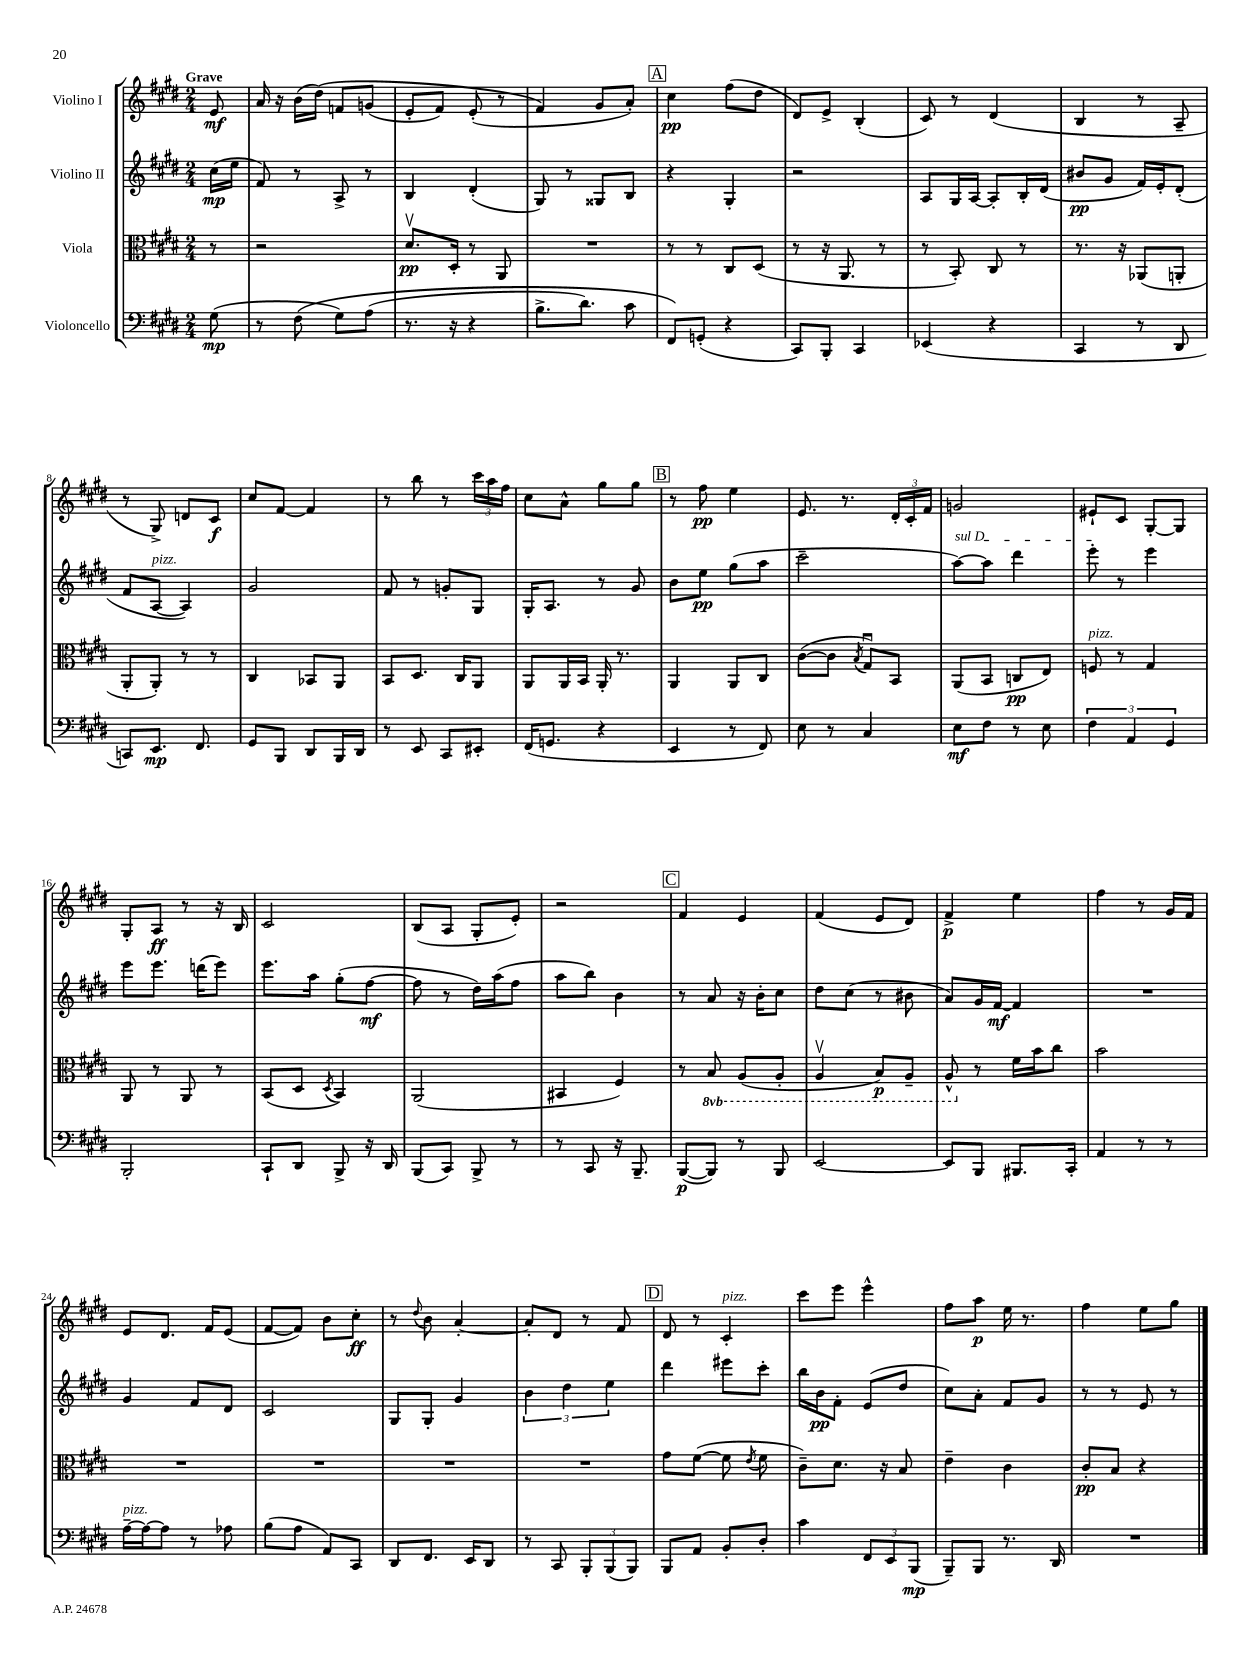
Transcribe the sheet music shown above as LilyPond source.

<<
\new StaffGroup <<
\new Staff = "s0" \with { instrumentName = "Violino I" } {
    \clef treble \key e \major \numericTimeSignature \time 2/4 \partial 8 \tempo "Grave"
    \autoBeamOff e'8\mf |
    a'16 r16 b'16[( dis''16])\( f'8[ g'8]( |
    e'8[-. fis'8]) e'8-.( r8 |
    fis'4\) gis'8[ a'8]-.) |
    \mark \markup { \box "A" } cis''4\pp fis''8[( dis''8] |
    dis'8[) e'8]-> b4-.( |
    cis'8) r8 dis'4( |
    b4 r8 a8-- |
    r8 gis8->) d'8[ cis'8]\f |
    cis''8[ fis'8]~ fis'4 |
    r8 b''8 r8 \tuplet 3/2 { cis'''16[ a''16 fis''16] } |
    cis''8[ a'8]-^ gis''8[ gis''8] |
    \mark \markup { \box "B" } r8 fis''8\pp e''4 |
    e'8. r8. \tuplet 3/2 { dis'16[-. cis'16-. fis'16] } |
    g'2 |
    eis'8[-! cis'8] gis8[~-. gis8] |
    gis8[-. a8]\ff r8 r16 b16 |
    cis'2 |
    b8[( a8] gis8[-. e'8]-.) |
    r2 |
    \mark \markup { \box "C" } fis'4 e'4 |
    fis'4( e'8[ dis'8]) |
    fis'4->\p e''4 |
    fis''4 r8 gis'16[ fis'16] |
    e'8[ dis'8.] fis'16[ e'8]( |
    fis'8[~ fis'8]) b'8[ cis''8]-.\ff |
    r8 \appoggiatura { dis''8 } b'8 a'4~-. |
    a'8[-. dis'8] r8 fis'8 |
    \mark \markup { \box "D" } dis'8 r8 cis'4-.^\markup { \italic "pizz." } |
    cis'''8[ e'''8] e'''4-^ |
    fis''8[ a''8]\p e''16 r8. |
    fis''4 e''8[ gis''8] \bar "|." |
}
\new Staff = "s1" \with { instrumentName = "Violino II" } {
    \clef treble \key e \major \numericTimeSignature \time 2/4 \partial 8
    \autoBeamOff cis''16[\mp( e''16] |
    fis'8) r8 a8-> r8 |
    b4 dis'4-.( |
    gis8) r8 gisis8[ b8] |
    \mark \markup { \box "A" } r4 gis4-. |
    r2 |
    a8[ gis16 a16]~ a8[-. b16-. dis'16]( |
    bis'8[\pp gis'8] fis'16[) e'16-. dis'8]-.( |
    fis'8[ a8]~^\markup { \italic "pizz." } a4) |
    gis'2 |
    fis'8 r8 g'8[-. gis8] |
    gis16[-. a8.] r8 gis'8 |
    \mark \markup { \box "B" } b'8[ e''8]\pp gis''8[( a''8] |
    cis'''2-- |
    \once \override TextSpanner.bound-details.left.text = \markup { \italic "sul D" } a''8[~\startTextSpan) a''8] dis'''4 |
    e'''8-.\stopTextSpan r8 e'''4 |
    e'''8[ e'''8.] d'''16[( e'''8]) |
    e'''8.[ a''16] gis''8[-.( fis''8]~\mf |
    fis''8 r8 dis''16[) a''16( fis''8] |
    a''8[ b''8]) b'4 |
    \mark \markup { \box "C" } r8 a'8 r16 b'16[-. cis''8] |
    dis''8[ cis''8]( r8 bis'8 |
    a'8[) gis'16 fis'16]~\mf fis'4 |
    R2 |
    gis'4 fis'8[ dis'8] |
    cis'2 |
    gis8[ gis8]-. gis'4 |
    \tuplet 3/2 { b'4 dis''4 e''4 } |
    \mark \markup { \box "D" } dis'''4 eis'''8[ cis'''8]-. |
    b''16[ b'16\pp fis'8]-. e'8[( dis''8] |
    cis''8[) a'8]-. fis'8[ gis'8] |
    r8 r8 e'8 r8 \bar "|." |
}
\new Staff = "s2" \with { instrumentName = "Viola" } {
    \clef alto \key e \major \numericTimeSignature \time 2/4 \set Staff.ottavationMarkups = #ottavation-simple-ordinals \partial 8
    \autoBeamOff r8 |
    r2 |
    dis'8.[\upbow\pp dis16]-. r8 a,8 |
    R2 |
    \mark \markup { \box "A" } r8 r8 cis8[ dis8]( |
    r8 r16 a,8. r8 |
    r8 b,8-.) cis8 r8 |
    r8. r16 aes,8[( a,8]-. |
    a,8[-. a,8]-.) r8 r8 |
    cis4 bes,8[ a,8] |
    b,8[ dis8.] cis16[ a,8] |
    a,8[ a,16 b,16] a,16-. r8. |
    \mark \markup { \box "B" } a,4 a,8[ cis8] |
    cis'8[~( cis'8] \acciaccatura { b8 } gis8[\downbow) b,8] |
    a,8[( b,8] c8[\pp e8]) |
    f8^\markup { \italic "pizz." } r8 gis4 |
    a,8 r8 a,8 r8 |
    b,8[( dis8] \acciaccatura { dis8 } b,4) |
    a,2( |
    bis,4 fis4) |
    \mark \markup { \box "C" } r8 \ottava #-1 b,8 a,8[( a,8]-. |
    a,4\upbow b,8[\p) a,8]-- |
    a,8-^ \ottava #0 r8 fis'16[ b'16 cis''8] |
    b'2 |
    R2 |
    R2 |
    R2 |
    R2 |
    \mark \markup { \box "D" } gis'8[ fis'8]~( fis'8 \acciaccatura { e'8 } fis'8 |
    cis'8[--) dis'8.] r16 b8 |
    e'4-- cis'4 |
    cis'8[-.\pp b8] r4 \bar "|." |
}
\new Staff = "s3" \with { instrumentName = "Violoncello" } {
    \clef bass \key e \major \numericTimeSignature \time 2/4 \partial 8
    \autoBeamOff gis8\mp( |
    r8 fis8\( gis8[) a8]( |
    r8. r16 r4 |
    b8.[-> dis'8.]) cis'8 |
    \mark \markup { \box "A" } fis,8[\) g,8]-.( r4 |
    cis,8[) b,,8]-. cis,4 |
    ees,4( r4 |
    cis,4 r8 dis,8 |
    c,8[) e,8.]\mp fis,8. |
    gis,8[ b,,8] dis,8[ b,,16 dis,16] |
    r8 e,8 cis,8[ eis,8]-. |
    fis,16[( g,8.] r4 |
    \mark \markup { \box "B" } e,4 r8 fis,8) |
    e8 r8 cis4 |
    e8[\mf fis8] r8 e8 |
    \tuplet 3/2 { fis4 a,4 gis,4 } |
    b,,2-. |
    cis,8[-! dis,8] b,,8-> r16 dis,16 |
    b,,8[( cis,8]) b,,8-> r8 |
    r8 cis,8 r16 b,,8.-- |
    \mark \markup { \box "C" } b,,8[~\p( b,,8]) r8 b,,8 |
    e,2~ |
    e,8[ b,,8] bis,,8.[ cis,16]-. |
    a,4 r8 r8 |
    a16[~--^\markup { \italic "pizz." } a16~ a8] r8 aes8 |
    b8[( a8] a,8[) cis,8] |
    dis,8[ fis,8.] e,16[ dis,8] |
    r8 cis,8 \tuplet 3/2 { b,,8[-. b,,8( b,,8]) } |
    \mark \markup { \box "D" } b,,8[ a,8] b,8[-. dis8]-. |
    cis'4 \tuplet 3/2 { fis,8[ e,8 b,,8]\mp( } |
    b,,8[--) b,,8] r8. dis,16 |
    R2 \bar "|." |
}
>>
>>
